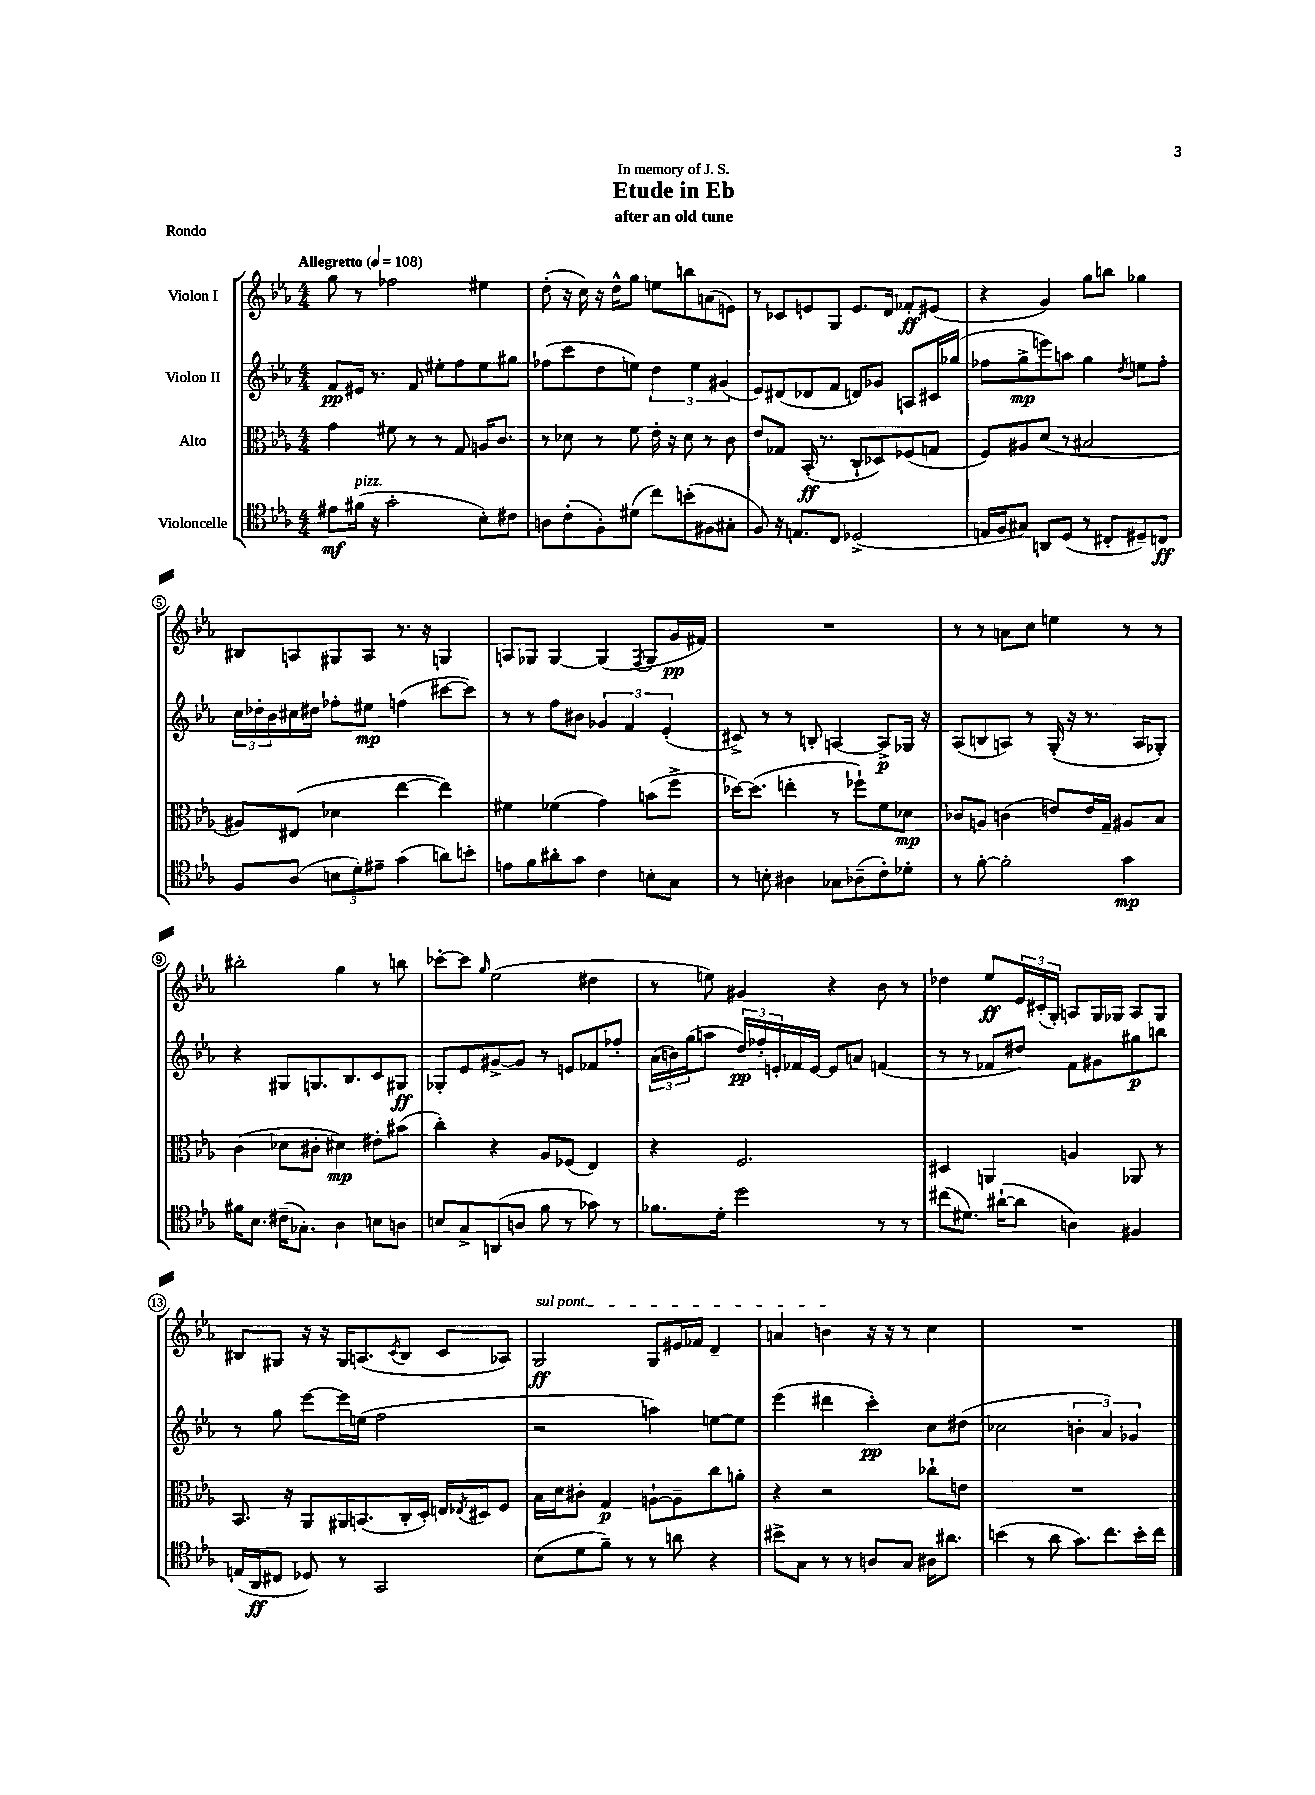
\header { title = "Etude in Eb" subtitle = "after an old tune" dedication = "In memory of J. S." piece = "Rondo" }
<<
\new StaffGroup <<
\new Staff = "s0" \with { instrumentName = "Violon I" } {
    \clef treble \key ees \major \numericTimeSignature \time 4/4 \tempo "Allegretto" 4 = 108
    g''8 r8 fes''2 eis''4 |
    d''8-.( r16 c''16) r16 d''16-^ g''8 e''8 b''8 a'8( e'8) |
    r8 ces'8 e'8 g8 e'8. d'16 fes'8-.\ff eis'8( |
    r4 g'4) g''8 b''8 ges''4 |
    bis8 a8 gis8 a8 r8. r16 g4 |
    a8 ges8 ges4~ ges4( \acciaccatura { f8 } ges8 g'16\pp fis'16) |
    R1 |
    r8 r8 a'8 c''8 e''4 r8 r8 |
    bis''2-. g''4 r8 b''8 |
    ces'''8~-. ces'''8 \grace { g''16 } ees''2( dis''4 |
    r8 e''8) gis'4 r4 bes'8 r8 |
    des''4 ees''8\ff \tuplet 3/2 { ees'16 cis'16-.( g16-.) } a8 g16 ges16 a8 ges8 |
    bis8 gis8 r16 r16 gis16 a8.( \acciaccatura { c'8 } bis8 c'8 aes8) |
    \once \override TextSpanner.bound-details.left.text = \markup { \italic "sul pont." } g2\ff\startTextSpan g8 eis'16 fes'16 d'4-- |
    a'4 b'4\stopTextSpan r16 r16 r8 c''4 |
    R1 \bar "|." |
}
\new Staff = "s1" \with { instrumentName = "Violon II" } {
    \clef treble \key ees \major \numericTimeSignature \time 4/4
    f'8\pp eis'16 r8. f'8 eis''8-. f''8 eis''8 gis''8 |
    fes''8( c'''8 d''8 e''8) \tuplet 3/2 { d''4 e''4 gis'4( } |
    ees'8) dis'8( des'8 f'8 d'8) ges'8 a8 cis'16 ges''16( |
    fes''8 g''8->\mp e'''8) a''8 g''4 \acciaccatura { d''8 } e''8 fes''8-. |
    \tuplet 3/2 { c''16 des''16-. bes'16 } cis''16 dis''16 fes''8-. eis''8\mp f''4( cis'''8~ cis'''8) |
    r8 r8 f''8 bis'8 \tuplet 3/2 { ges'4 f'4 ees'4-.( } |
    cis'8->) r8 r8 b8-. a4~ a8->\p ges16 r16 |
    aes8( b8 a8) r8 g16-.( r16 r8. a16 ges8-.) |
    r4 gis8 g8. bes8. c'8 gis8\ff |
    ges8-. ees'8 gis'8~-> gis'8 r8 e'8 fes'8 fes''8-. |
    \tuplet 3/2 { aes'16( b'16) g''16( } a''8 \tuplet 3/2 { d''16\pp) fes''16-. e'16-. } fes'16 e'16~ e'8 a'8 f'4( |
    r8 r8 fes'8 dis''8) fes'8 gis'8 gis''8\p b''8 |
    r8 g''8 ees'''8~ ees'''16 e''16( f''2 |
    r2 a''4) e''8~ e''8 |
    ees'''4( dis'''4 c'''4-.\pp) c''8 dis''8( |
    ces''2 \tuplet 3/2 { b'4-. aes'4) ges'4 } \bar "|." |
}
\new Staff = "s2" \with { instrumentName = "Alto" } {
    \clef alto \key ees \major \numericTimeSignature \time 4/4
    g'4 fis'8 r8 r8 g8 a16 c'8. |
    r8 des'8 r8 f'8 ees'16-. r16 des'8 r8 c'8 |
    ees'8 ges8 bes,16-.\ff( r8. c8-! des8) fes8( g8 |
    f8) ais8 d'8( r8 bis2 |
    ais8) eis8( des'4 ees''4~ ees''4) |
    fis'4 fes'4( g'4) b'8( f''8-> |
    des''16~) des''8.( e''4-. r8 fes''8-!) f'8 des'8\mp |
    ces'8 a8 c'4( e'8) e'16 g16-- ais8 bes8 |
    c'4( des'8 cis'8-. dis'4\mp) eis'8-. bis'8( |
    c''4-.) r4 aes8 fes8( ees4) |
    r4 f2. |
    dis4 a,4 a4 aes,8 r8 |
    bes,8. r16 aes,8 ais,16 b,8.( c16-. d16-.) e16 \acciaccatura { ees8 } dis16 f8 |
    bes16 d'16 cis'8-. g4\p a8~-! a8-- c''8 a'8-. |
    r4 r2 ces''8-! e'8 |
    R1 \bar "|." |
}
\new Staff = "s3" \with { instrumentName = "Violoncelle" } {
    \clef tenor \key ees \major \numericTimeSignature \time 4/4
    eis'8\mf fis'16^\markup { \italic "pizz." }( r16 g'2-. bes8-.) cis'8 |
    a8 c'8-.( f8-.) dis'8( c''8) b'8-.( fis8 gis8-. |
    f8) r16 e8. c8 des2->( |
    e16 f16 gis8) a,8 d8( r8 cis8-. dis8--) c8\ff |
    f8 aes8( \tuplet 3/2 { b8 d'8-.) eis'8-- } g'4( a'8) b'8-. |
    e'8 f'8 ais'8-. g'8 c'4 b8-. g8 |
    r8 b8-. ais4 ges8 aes8--( c'8-.) des'8-. |
    r8 f'8~-. f'2-. g'4\mp |
    fis'16 bes8. cis'16--( ges8.-.) aes4 b8 a8 |
    b8 g8-> a,8( a8 f'8 r8 ges'8) r8 |
    fes'8. d'16-. d''2 r8 r8 |
    cis''8( dis'8.) ais'16~-!( ais'8 a4) fis4 |
    e16( aes,16\ff cis8 des8) r8 g,2 |
    bes8( d'8 f'8--) r8 r8 a'8 r4 |
    bis'8-> g8 r8 r8 a8 g8 ais16 ais'8. |
    b'4( r8 aes'8 g'8.) c''8. b'16-. c''16 \bar "|." |
}
>>
>>
\layout { \context { \Score \override BarNumber.stencil = #(make-stencil-circler 0.1 0.3 ly:text-interface::print) } }
